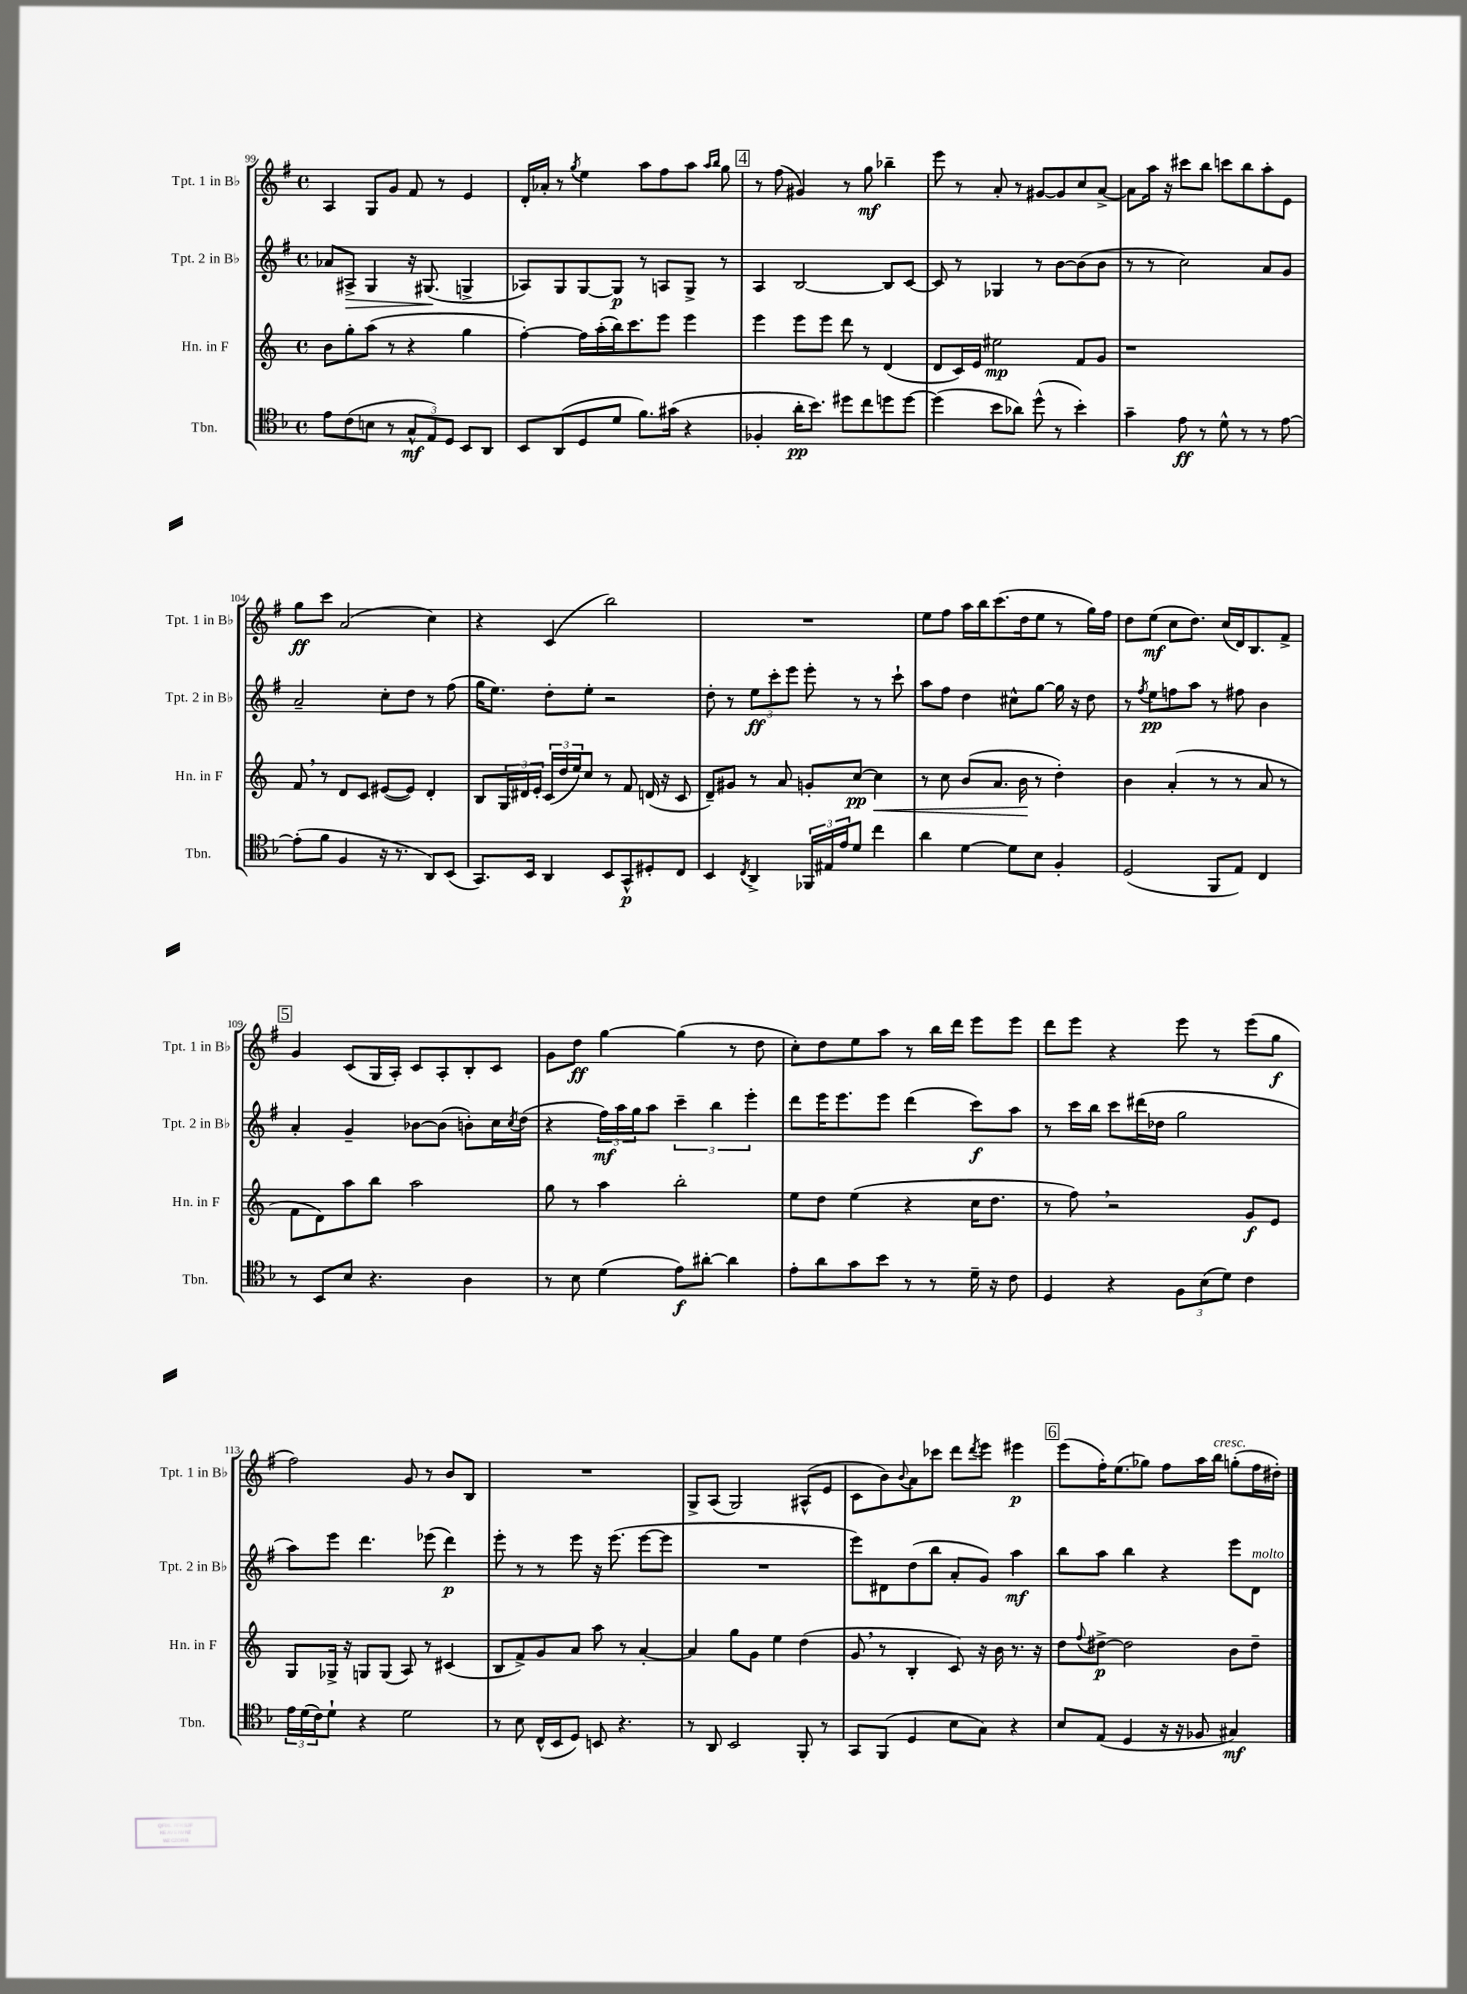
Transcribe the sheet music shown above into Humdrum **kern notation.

**kern	**dynam	**kern	**dynam	**kern	**dynam	**kern	**dynam
*part4	*part4	*part3	*part3	*part2	*part2	*part1	*part1
*staff4	*staff4	*staff3	*staff3	*staff2	*staff2	*staff1	*staff1
*I"Tbn.	*	*I"Hn. in F	*	*I"Tpt. 2 in B♭	*	*I"Tpt. 1 in B♭	*
*I'Tbn.	*	*I'Hn. in F	*	*I'Tpt. 2 in B♭	*	*I'Tpt. 1 in B♭	*
*clefC4	*	*clefG2	*	*clefG2	*	*clefG2	*
*k[b-]	*	*k[]	*	*k[f#]	*	*k[f#]	*
*M4/4	*	*M4/4	*	*M4/4	*	*M4/4	*
*met(c)	*	*met(c)	*	*met(c)	*	*met(c)	*
=99	=99	=99	=99	=99	=99	=99	=99
8e\L	.	8b\L	.	8a-X/L	.	4A/	.
!	!	!	!	!	!LO:HP:b	!	!
(8c\	.	8gg'\	.	8A#X^/J	>	.	.
8Bn\J	.	(8aa\J	.	4G/	.	8G/L	.
8r	.	8r	.	.	.	8g/J	.
12G^^/L	mf	4r	.	16r	.	8f#/	.
.	.	.	.	(8.G#X/	.	.	.
12E/)	.	.	.	.	.	.	.
.	.	.	.	.	.	8r	.
12D/J	.	.	.	.	.	.	.
8BB-/L	.	4gg\	.	4Gn^/	]	4e/	.
8AA/J	.	.	.	.	.	.	.
=100	=100	=100	=100	=100	=100	=100	=100
8BB-/L	.	[4ff'\)	.	8A-X/L)	.	16d'/LL	.
.	.	.	.	.	.	16a-X'/JJ	.
(8AA/	.	.	.	8G/	.	8r	.
.	.	.	.	.	.	8qgg/	.
8D/	.	16ff\LL]	.	[8G/	.	4ee\	.
.	.	(16aa'\	.	.	.	.	.
8d/J	.	16bb\J)	.	8G/J]	p	.	.
.	.	8.ccc\	.	.	.	.	.
8.f\L)	.	.	.	8r	.	8aa\L	.
.	.	8eee\J	.	8An/L	.	8ff#\	.
(16g#X\Jk	.	.	.	.	.	.	.
4r	.	4eee\	.	8G^/J	.	8aa\J	.
.	.	.	.	.	.	16qqaa/LL	.
.	.	.	.	.	.	16qqbb/JJ	.
.	.	.	.	8r	.	8gg\	.
!!LO:REH:place=s1:t=4
=101	=101	=101	=101	=101	=101	=101	=101
4F-X'/	.	4eee\	.	4A/	.	8r	.
.	.	.	.	.	.	(8ff#\	.
16a'\KL	pp	8eee\L	.	[2B/	.	4g#X/)	.
8.b-\J)	.	.	.	.	.	.	.
.	.	8eee\J	.	.	.	.	.
8dd#X\L	.	8ddd\	.	.	.	8r	.
8cc\	.	8r	.	.	.	8gg\	mf
8ddn\	.	(4d/	.	8B/L]	.	4bb-X~\	.
[8dd\J	.	.	.	[8c/J	.	.	.
=102	=102	=102	=102	=102	=102	=102	=102
(4dd\]	.	8d/L	.	8c/]	.	8eee\	.
.	.	16c/L)	.	8r	.	8r	.
.	.	16e/JJ	.	.	.	.	.
8b-\L	.	2ee#X\	mp	4G-X/	.	8a'/	.
8a-X\J)	.	.	.	.	.	8r	.
(8dd^^\	.	.	.	8r	.	[8g#X/L	.
8r	.	.	.	[8b\L	.	8g#/]	.
4b-'\)	.	8f/L	.	(8b\]	.	8cc/	.
.	.	8g/J	.	8b\J	.	[8a^/J	.
=103	=103	=103	=103	=103	=103	=103	=103
4g~\	.	1r	.	8r	.	8a\L]	.
.	.	.	.	8r	.	16aa\Jk	.
.	.	.	.	.	.	16r	.
8e\	ff	.	.	2cc\)	.	8ccc#X\L	.
8r	.	.	.	.	.	8bb\J	.
8d^^\	.	.	.	.	.	8cccn\L	.
8r	.	.	.	.	.	8bb\	.
8r	.	.	.	8a/L	.	8aa'\	.
[8e\	.	.	.	8g/J	.	8e\J	.
!!LO:LB:g=z
=104	=104	=104	=104	=104	=104	=104	=104
(8e'\L]	.	8f,/	.	2a~/	.	8gg\L	ff
8f\J	.	8r	.	.	.	8ccc\J	.
4F/	.	8d/L	.	.	.	(2a/	.
.	.	8c/J	.	.	.	.	.
16r	.	([8e#X/L	.	8cc'\L	.	.	.
8.r	.	.	.	.	.	.	.
.	.	8e#/J])	.	8dd\J	.	.	.
8AA/L)	.	4d'/	.	8r	.	4cc\)	.
(8BB-/J	.	.	.	(8ff#\	.	.	.
=105	=105	=105	=105	=105	=105	=105	=105
8.GG/L)	.	8B/L	.	16gg\KL	.	4r	.
.	.	.	.	8.ee\J)	.	.	.
.	.	24G/L	.	.	.	.	.
.	.	24d#X/	.	.	.	.	.
16BB-/Jk	.	.	.	.	.	.	.
.	.	24e'/JJ	.	.	.	.	.
4AA/	.	(24c/LL	.	8dd'\L	.	(4c/	.
.	.	24dd/	.	.	.	.	.
.	.	24ee/J)	.	.	.	.	.
.	.	8cc/J	.	8ee'\J	.	.	.
8BB-/L	.	8r	.	2r	.	2bb\)	.
8GG^^/	p	8f/	.	.	.	.	.
8D#X'/	.	(16dn/	.	.	.	.	.
.	.	16r	.	.	.	.	.
8C/J	.	8c/	.	.	.	.	.
=106	=106	=106	=106	=106	=106	=106	=106
4BB-/	.	8d~/L)	.	8dd'\	.	1r	.
.	.	8g#X/J	.	8r	.	.	.
8qC/	.	.	.	.	.	.	.
4AA^/	.	8r	.	12ee\L	ff	.	.
.	.	.	.	12ccc'\	.	.	.
.	.	8a/	.	.	.	.	.
.	.	.	.	12eee\J	.	.	.
24FF-X/LL	.	8gn'/L	.	8eee'\	.	.	.
24E#X/	.	.	.	.	.	.	.
24e/J	.	.	.	.	.	.	.
8d/J	.	[8cc/J	pp	8r	.	.	.
!	!	!	!LO:HP:b	!	!	!	!
4cc\	.	4cc\]	<	8r	.	.	.
.	.	.	.	8ccc`\	.	.	.
=107	=107	=107	=107	=107	=107	=107	=107
4a\	.	8r	.	8aa\L	.	8ee\L	.
.	.	8cc\	.	8ff#\J	.	8ff#\J	.
[4d\	.	(8b/L	.	4dd\	.	16aa\LL	.
.	.	.	.	.	.	16bb\J	.
.	.	8.a/J	.	.	.	(8.ccc\	.
8d\L]	.	.	.	8cc#X^^\L	.	.	.
.	.	16b\	.	.	.	16dd\k	.
8B-\J	.	8r	[	[8gg\J	.	8ee\J	.
4F'/	.	4dd'\)	.	16gg\]	.	8r	.
.	.	.	.	16r	.	.	.
.	.	.	.	8dd\	.	16gg\LL)	.
.	.	.	.	.	.	16ff#\JJ	.
=108	=108	=108	=108	=108	=108	=108	=108
(2D/	.	4b\	.	8r	.	8dd\L	.
.	.	.	.	8qff#/	.	.	.
.	.	.	.	8ee\L	pp	(8ee\J	mf
.	.	(4a'/	.	8ffn\	.	8cc\L	.
.	.	.	.	8aa\J	.	8.dd\J)	.
8FF/L	.	8r	.	8r	.	.	.
.	.	.	.	.	.	(16cc/LL	.
8E/J)	.	8r	.	8ff#X\	.	16d/J)	.
.	.	.	.	.	.	8.B/	.
4C/	.	8a/	.	4b\	.	.	.
.	.	8r	.	.	.	8f#^/J	.
!!LO:LB:g=z
!!LO:REH:place=s1:t=5
=109	=109	=109	=109	=109	=109	=109	=109
8r	.	8f\L	.	4a'/	.	4g/	.
8BB-/L	.	8d\)	.	.	.	.	.
8B-/J	.	8aa\	.	4g~/	.	(8c/L	.
4.r	.	8bb\J	.	.	.	16G/L	.
.	.	.	.	.	.	16A'/JJ)	.
.	.	2aa\	.	[8b-X\L	.	8c/L	.
.	.	.	.	(8b-\J]	.	8A'/	.
4A\	.	.	.	8bn'\L)	.	8B'/	.
.	.	.	.	16cc\L	.	8c/J	.
.	.	.	.	8qcc/	.	.	.
.	.	.	.	(16dd\JJ	.	.	.
=110	=110	=110	=110	=110	=110	=110	=110
8r	.	8gg\	.	4r	.	8g\L	.
8B-\	.	8r	.	.	.	8dd\J	ff
(4d\	.	4aa\	.	24ff#\LL)	mf	[4gg\	.
.	.	.	.	24aa\	.	.	.
.	.	.	.	24gg\J	.	.	.
.	.	.	.	8aa\J	.	.	.
8e\L)	f	2bb'\	.	6ccc~\	.	(4gg\]	.
[8a#X'\J	.	.	.	.	.	.	.
.	.	.	.	6bb\	.	.	.
4a#\]	.	.	.	.	.	8r	.
.	.	.	.	6eee'\	.	.	.
.	.	.	.	.	.	8dd\	.
=111	=111	=111	=111	=111	=111	=111	=111
8e'\L	.	8ee\L	.	8ddd\L	.	8cc'\L)	.
8a\	.	8dd\J	.	16eee\K	.	8dd\	.
.	.	.	.	8.eee\	.	.	.
8g\	.	(4ee\	.	.	.	8ee\	.
8b-\J	.	.	.	8eee\J	.	8aa\J	.
8r	.	4r	.	(4ddd\	.	8r	.
8r	.	.	.	.	.	16bb\LL	.
.	.	.	.	.	.	16ddd\JJ	.
16d~\	.	16cc\KL	.	8ccc\L)	f	8eee\L	.
16r	.	8.dd\J	.	.	.	.	.
8c\	.	.	.	8aa\J	.	8eee\J	.
=112	=112	=112	=112	=112	=112	=112	=112
4D/	.	8r	.	8r	.	8ddd\L	.
.	.	8ff,\)	.	16ccc\LL	.	8eee\J	.
.	.	.	.	16bb\JJ	.	.	.
4r	.	2r	.	8ccc\L	.	4r	.
.	.	.	.	(16ddd#X\L	.	.	.
.	.	.	.	16dd-X\JJ	.	.	.
12F\L	.	.	.	2gg\	.	8eee\	.
(12B-\	.	.	.	.	.	.	.
.	.	.	.	.	.	8r	.
12d\J)	.	.	.	.	.	.	.
4c\	.	8g/L	f	.	.	(8eee\L	.
.	.	8e/J	.	.	.	8gg\J	f
!!LO:LB:g=z
=113	=113	=113	=113	=113	=113	=113	=113
24e\LL	.	8G/L	.	8aa\L)	.	2ff#\)	.
(24d\	.	.	.	.	.	.	.
24c\J)	.	.	.	.	.	.	.
8d`\J	.	16G-X^/Jk	.	8eee\J	.	.	.
.	.	16r	.	.	.	.	.
4r	.	8Gn/L	.	4.ddd\	.	.	.
.	.	(8G/J	.	.	.	.	.
2d\	.	8A/)	.	.	.	8g/	.
.	.	8r	.	(8eee-X\	.	8r	.
.	.	(4c#X/	.	4ddd\)	p	8b/L	.
.	.	.	.	.	.	8B/J	.
=114	=114	=114	=114	=114	=114	=114	=114
8r	.	8B/L	.	8eee'\	.	1r	.
8B-\	.	8f^/)	.	8r	.	.	.
(16C^^/LL	.	8g/	.	8r	.	.	.
16BB-/J	.	.	.	.	.	.	.
8D/J)	.	8a/J	.	8eee\	.	.	.
8BBn/	.	8aa\	.	16r	.	.	.
.	.	.	.	(8.eee\	.	.	.
4.r	.	8r	.	.	.	.	.
.	.	[4a'/	.	[8eee\L	.	.	.
.	.	.	.	8eee\J]	.	.	.
=115	=115	=115	=115	=115	=115	=115	=115
8r	.	4a/]	.	1r	.	8G^/L	.
8AA/	.	.	.	.	.	(8A/J	.
2BB-/	.	8gg\L	.	.	.	2G/)	.
.	.	8g\J	.	.	.	.	.
.	.	4ee\	.	.	.	.	.
8FF'/	.	(4dd\	.	.	.	(8A#X^^/L	.
8r	.	.	.	.	.	8e/J	.
=116	=116	=116	=116	=116	=116	=116	=116
8GG/L	.	8g,/	.	8eee\L)	.	8c\L	.
(8FF/J	.	8r	.	8d#X\	.	8b\)	.
.	.	.	.	.	.	8qqb/	.
4D/	.	4B'/	.	(8dd\	.	8a\	.
.	.	.	.	8bb\J	.	8ccc-X\J	.
8B-\L	.	8c/)	.	8a'/L	.	8ddd\L	.
.	.	.	.	.	.	8qddd/	.
8G\J)	.	16r	.	8g/J)	.	8eee\J	.
.	.	16b\	.	.	.	.	.
4r	.	8.r	.	4aa\	mf	4eee#X\	p
.	.	16r	.	.	.	.	.
!!LO:REH:place=s1:t=6
=117	=117	=117	=117	=117	=117	=117	=117
8B-/L	.	8dd\L	.	8bb\L	.	(8eee\L	.
.	.	8qqff/	.	.	.	.	.
(8E/J	.	[8dd#X^\J	p	8aa\J	.	16ff#'\K)	.
.	.	.	.	.	.	(8.ee\	.
4D/	.	2dd#\]	.	4bb\	.	.	.
.	.	.	.	.	.	8gg-X\J)	.
16r	.	.	.	4r	.	8ff#\L	.
16r	.	.	.	.	.	.	.
8F-X/	.	.	.	.	.	16aa\L	.
!	!	!	!	!	!	!LO:TX:a:i:t=cresc.	!
.	.	.	.	.	.	16bb\JJ	.
4G#X/)	mf	8b\L	.	8eee\L	.	(8ggn'\L	.
!	!	!	!	!LO:TX:a:i:t=molto	!	!	!
.	.	8dd#~\J	.	8d\J	.	16ff#\L	.
.	.	.	.	.	.	16dd#X'\JJ)	.
==	==	==	==	==	==	==	==
*-	*-	*-	*-	*-	*-	*-	*-
